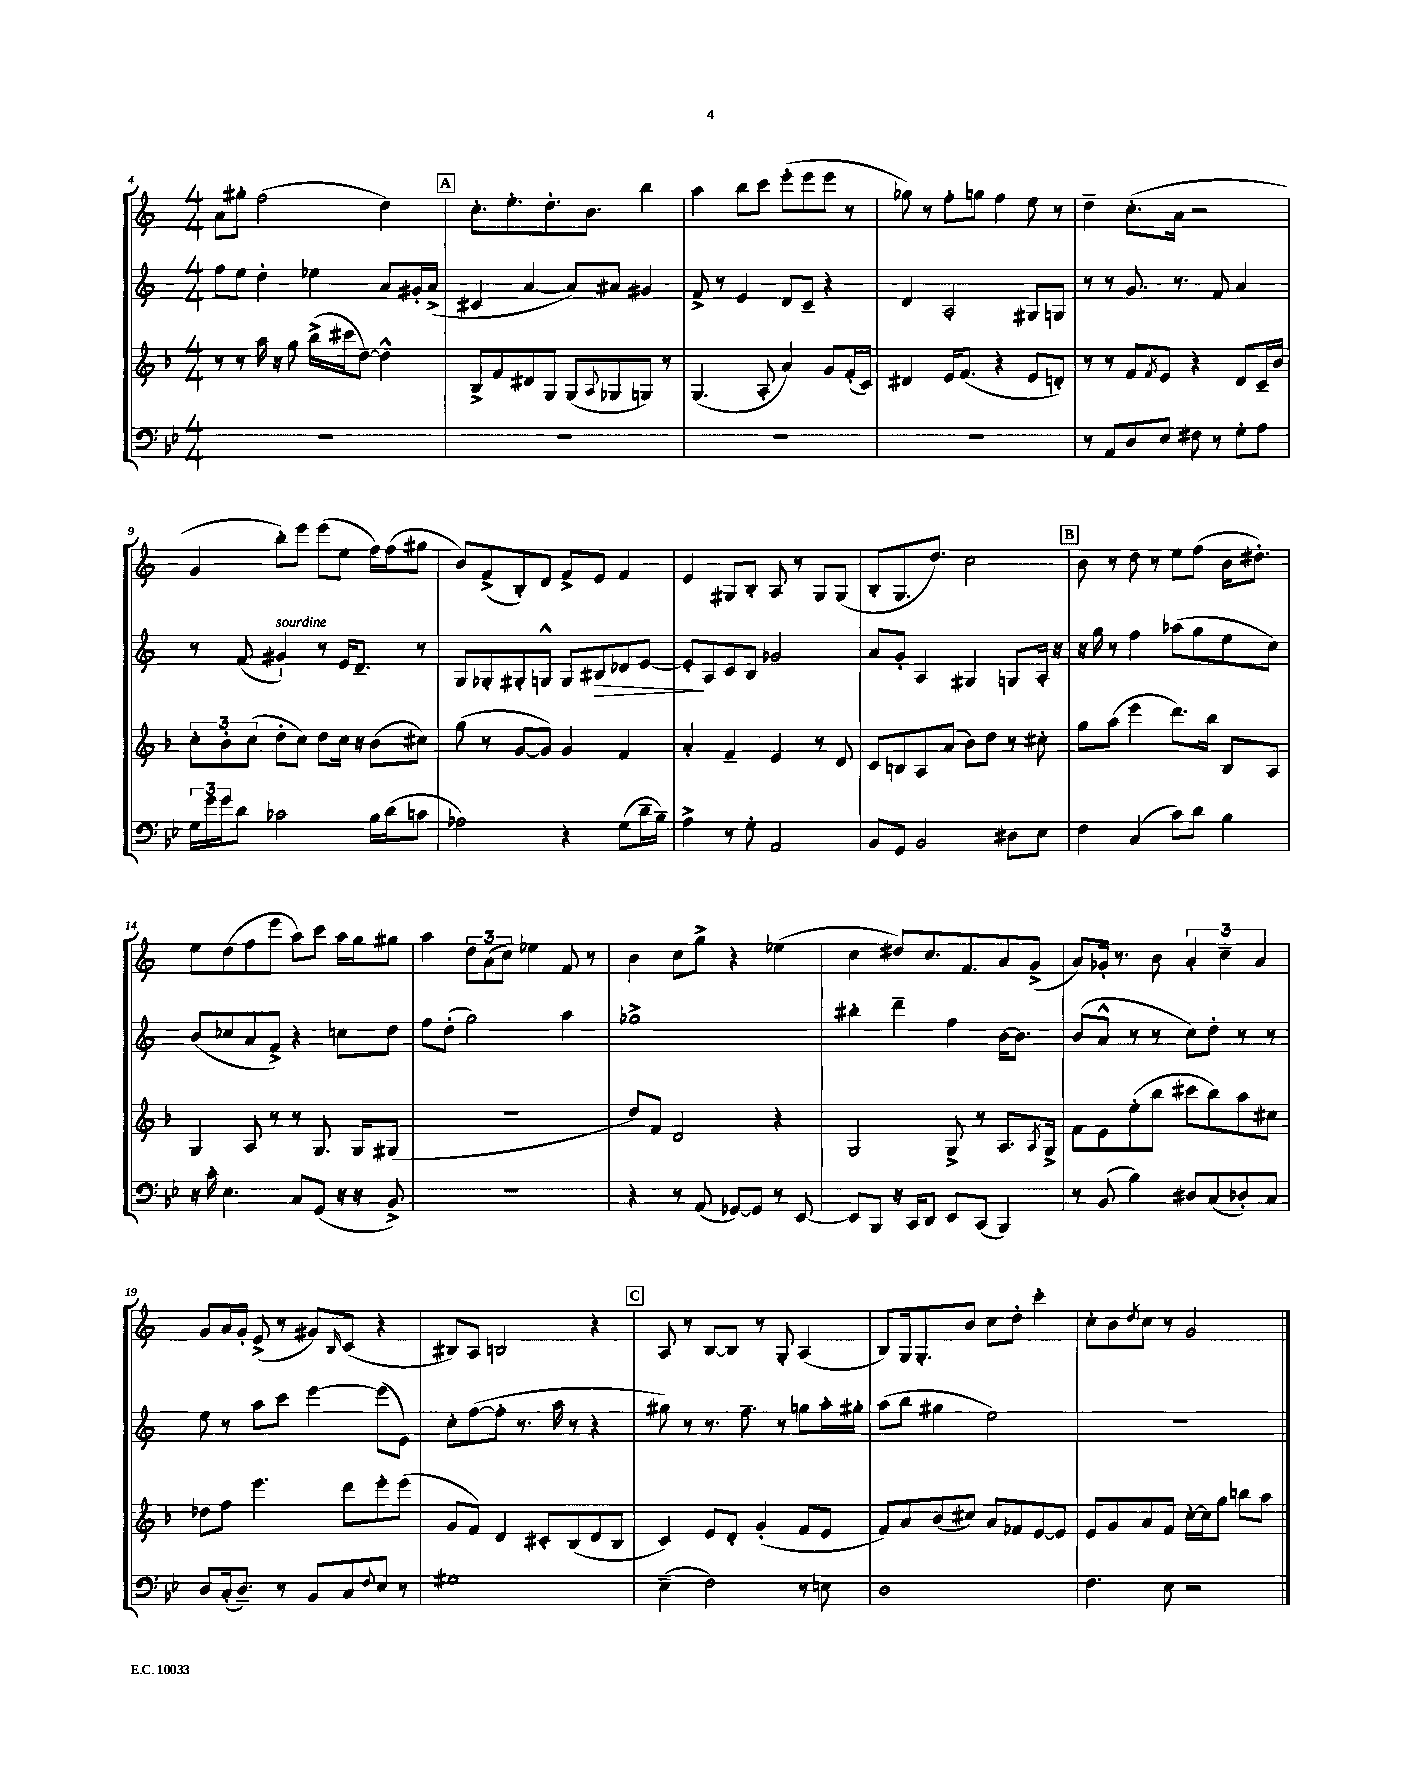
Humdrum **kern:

**kern	**kern	**kern	**dynam	**kern
*part4	*part3	*part2	*part2	*part1
*staff4	*staff3	*staff2	*staff2	*staff1
*clefF4	*clefG2	*clefG2	*	*clefG2
*k[b-e-]	*k[b-]	*k[]	*	*k[]
*M4/4	*M4/4	*M4/4	*	*M4/4
=4	=4	=4	=4	=4
1r	8r	8ff\L	.	8a\L
.	8r	8ee\J	.	8gg#X'\J
.	16aa\	4dd'\	.	(2ff\
.	16r	.	.	.
.	8gg\	.	.	.
.	(16bb-^\LL	4ee-X\	.	.
.	16ccc#X\J	.	.	.
.	[8dd\J)	.	.	.
.	4dd^^\]	8a/L	.	4dd\)
.	.	16g#X'/L	.	.
.	.	(16a^/JJ	.	.
!!LO:REH:place=s1:t=A
=5	=5	=5	=5	=5
1r	8B-^/L	4c#X/	.	8.cc'\L
.	8f/	.	.	.
.	.	.	.	8.ee'\
.	8d#X/	[4a/	.	.
.	8G/J	.	.	8.dd'\
.	(8G/L	8a/L])	.	.
.	.	.	.	8.b\J
.	8qqA/	.	.	.
.	8G-X/	8a#X/J	.	.
.	8Gn/J)	4g#X/	.	4bb\
.	8r	.	.	.
=6	=6	=6	=6	=6
1r	(4.G/	8f^/	.	4aa\
.	.	8r	.	.
.	.	4e/	.	8bb\L
.	8A'/	.	.	8ccc\J
.	4a/)	8d/L	.	(8eee'\L
.	.	8c~/J	.	8eee\
.	8g/L	4r	.	8eee\J
.	(16f'/L	.	.	8r
.	16c/JJ)	.	.	.
=7	=7	=7	=7	=7
1r	4d#X/	4d/	.	8gg-X\)
.	.	.	.	8r
.	16e/KL	2A'/	.	8ff'\L
.	(8.f/J	.	.	.
.	.	.	.	8ggn\J
.	4r	.	.	4ff\
.	8e/L	8G#X/L	.	8ee\
.	8dn'/J)	8Gn/J	.	8r
=8	=8	=8	=8	=8
8r	8r	8r	.	4dd~\
8AA/L	8r	8r	.	.
8D/	8f/L	8.g/	.	(8.cc'\L
.	8qf/	.	.	.
8E-/J	8e/J	.	.	.
.	.	8.r	.	16a\Jk
8F#X\	4r	.	.	2r
8r	.	8f/	.	.
8G'\L	8d/L	4a/	.	.
8A\J	16c~/L	.	.	.
.	16b-/JJ	.	.	.
!!LO:LB:g=z
=9	=9	=9	=9	=9
24G\LL	12cc'\L	8r	.	4g/
24g\	.	.	.	.
24g\J	12b-'\	.	.	.
8d\J	.	(8f/	.	.
.	(12cc\J	.	.	.
!	!	!LO:TX:a:i:t=sourdine	!	!
2c-X\	8dd'\L	4g#X`/)	.	8bb'\L)
.	8cc\J)	.	.	8eee\J
.	8dd\L	8r	.	(8eee\L
.	16cc\Jk	16e/KL	.	8ee\J
.	16r	8.d~/J	.	.
16B-\LL	(8b-\L	.	.	16ff\LL)
(16d\J	.	.	.	(16ff\J
8cn\J	8cc#X\J)	8r	.	8gg#X\J
=10	=10	=10	=10	=10
2A-X\)	(8gg\	8G/L	.	8b/L)
.	8r	8G-X'/	.	(8f^/
.	[8g/L	8G#X'/	.	8B'/)
.	8g/J])	8Gn^^/J	.	8d/J
4r	4g/	8G/L	.	8f^/L
!	!	!	!LO:HP:b	!
.	.	8B#X/	>	8e/J
(8G\L	4f/	8d-X/	.	4f/
16d~\L	.	[8e/J	.	.
16B-~\JJ)	.	.	.	.
=11	=11	=11	=11	=11
4A^\	4a'/	8e'/L]	.	4e/
.	.	8A/	]	.
8r	4f~/	8c/	.	8G#X/L
8G'\	.	8B/J	.	8B'/J
2AA/	4e/	2g-X/	.	8A/
.	.	.	.	8r
.	8r	.	.	8G#/L
.	8d/	.	.	(8G#/J
=12	=12	=12	=12	=12
8BB-/L	8c/L	8a/L	.	8B'/L
8GG/J	8Bn/	8g'/J	.	8.G/
2BB-/	8A/	4A/	.	.
.	.	.	.	8.dd/J)
.	(8a/J	.	.	.
.	8b-\L)	4G#X/	.	2cc\
.	8dd\J	.	.	.
8D#X\L	8r	8Gn/L	.	.
8E-\J	8cc#X'\	16A'/Jk	.	.
.	.	16r	.	.
!!LO:REH:place=s1:t=B
=13	=13	=13	=13	=13
4F\	8gg\L	16r	.	8b\
.	.	16gg\	.	.
.	(8aa\J	8r	.	8r
(4C/	4eee\	4ff\	.	8dd\
.	.	.	.	8r
8c\L)	8.ddd\L)	(8aa-X\L	.	8ee\L
8d\J	.	8gg\	.	(8ff\J
.	16bb-\Jk	.	.	.
4B-\	8B-/L	8ee\	.	16b\KL
.	.	.	.	8.dd#X'\J)
.	8A/J	8cc\J)	.	.
!!LO:LB:g=z
=14	=14	=14	=14	=14
16r	4G/	(8b/L	.	8ee\L
16c'\	.	.	.	.
4.E-\	.	8cc-X/	.	(8dd\
.	8A/	8a/	.	8ff\
.	8r	8f^/J)	.	8eee\J
8C/L	8r	4r	.	8aa\L)
(8GG/J	8.G/	.	.	8ccc\J
16r	.	8ccn\L	.	16aa\LL
16r	16G/KL	.	.	16gg\J
8BB-^/)	(8G#X/J	8dd\J	.	8gg#X\J
=15	=15	=15	=15	=15
1r	1r	8ff\L	.	4aa\
.	.	(8dd'\J	.	.
.	.	2gg\)	.	12dd\L
.	.	.	.	(12a\
.	.	.	.	12cc\J)
.	.	.	.	4ee-X\
.	.	4aa\	.	8f/
.	.	.	.	8r
=16	=16	=16	=16	=16
4r	8dd/L)	1gg-X^	.	4b\
.	8f/J	.	.	.
8r	2d/	.	.	8cc\L
(8AA/	.	.	.	8gg^\J
[8GG-X/L)	.	.	.	4r
8GG-/J]	.	.	.	.
8r	4r	.	.	(4ee-X\
[8EE-/	.	.	.	.
=17	=17	=17	=17	=17
8EE-/L]	2G/	4bb#X'\	.	4cc\
8BBB-/J	.	.	.	.
16r	.	4ddd~\	.	8dd#X/L)
16CC/KL	.	.	.	.
8DD/J	.	.	.	8.cc/
8EE-/L	8G^/	4ff\	.	.
.	.	.	.	8.f/
(8CC/J	8r	.	.	.
4BBB-/)	8.A/L	[16b\KL	.	8a/
.	.	8.b\J]	.	.
.	.	.	.	(8g^/J
.	8qA/	.	.	.
.	16G^/Jk	.	.	.
=18	=18	=18	=18	=18
8r	8f\L	(8b/L	.	8a/L)
(8BB-/	8e\	8a^^/J	.	16g-X'/Jk
.	.	.	.	8.r
4B-\)	(8ee'\	8r	.	.
.	8bb-\J	8r	.	8b\
8D#X/L	8ccc#X\L	8cc\L)	.	6a'/
(8C/	8bb-\)	8dd'\J	.	.
.	.	.	.	6cc~\
8D-X'/)	8aa\	8r	.	.
.	.	.	.	6a/
8C/J	8cc#X\J	8r	.	.
!!LO:LB:g=z
=19	=19	=19	=19	=19
8D/L	8dd-X\L	8ee\	.	8g/L
(16C'/k	8ff\J	8r	.	16a/L
8.D~/J)	.	.	.	16g'/JJ
.	4.eee\	8aa\L	.	(8e^/
8r	.	8ccc\J	.	8r
8BB-/L	.	[4eee\	.	8g#X/L)
.	.	.	.	16qqB/
8C/	8ddd\L	.	.	(8c/J
8qqF/	.	.	.	.
8E-/J	8eee'\	(8eee\L]	.	4r
8r	(8eee\J	8e\J)	.	.
=20	=20	=20	=20	=20
1G#X	8g/L	8cc'\L	.	8B#X/L)
.	8f/J)	([8ff\	.	8A/J
.	4d/	8ff'\J]	.	2Bn/
.	.	8.r	.	.
.	8c#X'/L	.	.	.
.	.	16aa\	.	.
.	(8B-/	8r	.	.
.	8d/	4r	.	4r
.	8B-/J	.	.	.
!!LO:REH:place=s1:t=C
=21	=21	=21	=21	=21
(4E-~\	4c/)	8gg#X\)	.	8A/
.	.	8r	.	8r
2F\)	8e/L	8.r	.	[8B/L
.	8d'/J	.	.	8B/J]
.	.	8.ff~\	.	.
.	(4g'/	.	.	8r
.	.	8r	.	8G'/
8r	8f/L	8ggn\L	.	(4A/
8En\	8e/J	16aa'\L	.	.
.	.	16gg#X'\JJ	.	.
=22	=22	=22	=22	=22
1D	8f/L)	(8aa\L	.	8B/L)
.	8a/	8bb\J	.	16G/k
.	.	.	.	8.G'/
.	(8b-/	4gg#X\	.	.
.	8cc#X/J)	.	.	8b/J
.	8a/L	2ee\)	.	8cc\L
.	8f-X/	.	.	8dd'\J
.	[8e/	.	.	4ccc'\
.	8e/J]	.	.	.
=23	=23	=23	=23	=23
4.F\	8e/L	1r	.	8cc'\L
.	8g/	.	.	8b\
.	.	.	.	8qdd/
.	8a/	.	.	8cc\J
8E-\	8f/J	.	.	8r
2r	[16cc'\LL	.	.	2g/
.	16cc\J]	.	.	.
.	8gg\J	.	.	.
.	8bbn\L	.	.	.
.	8aa\J	.	.	.
==	==	==	==	==
*-	*-	*-	*-	*-
